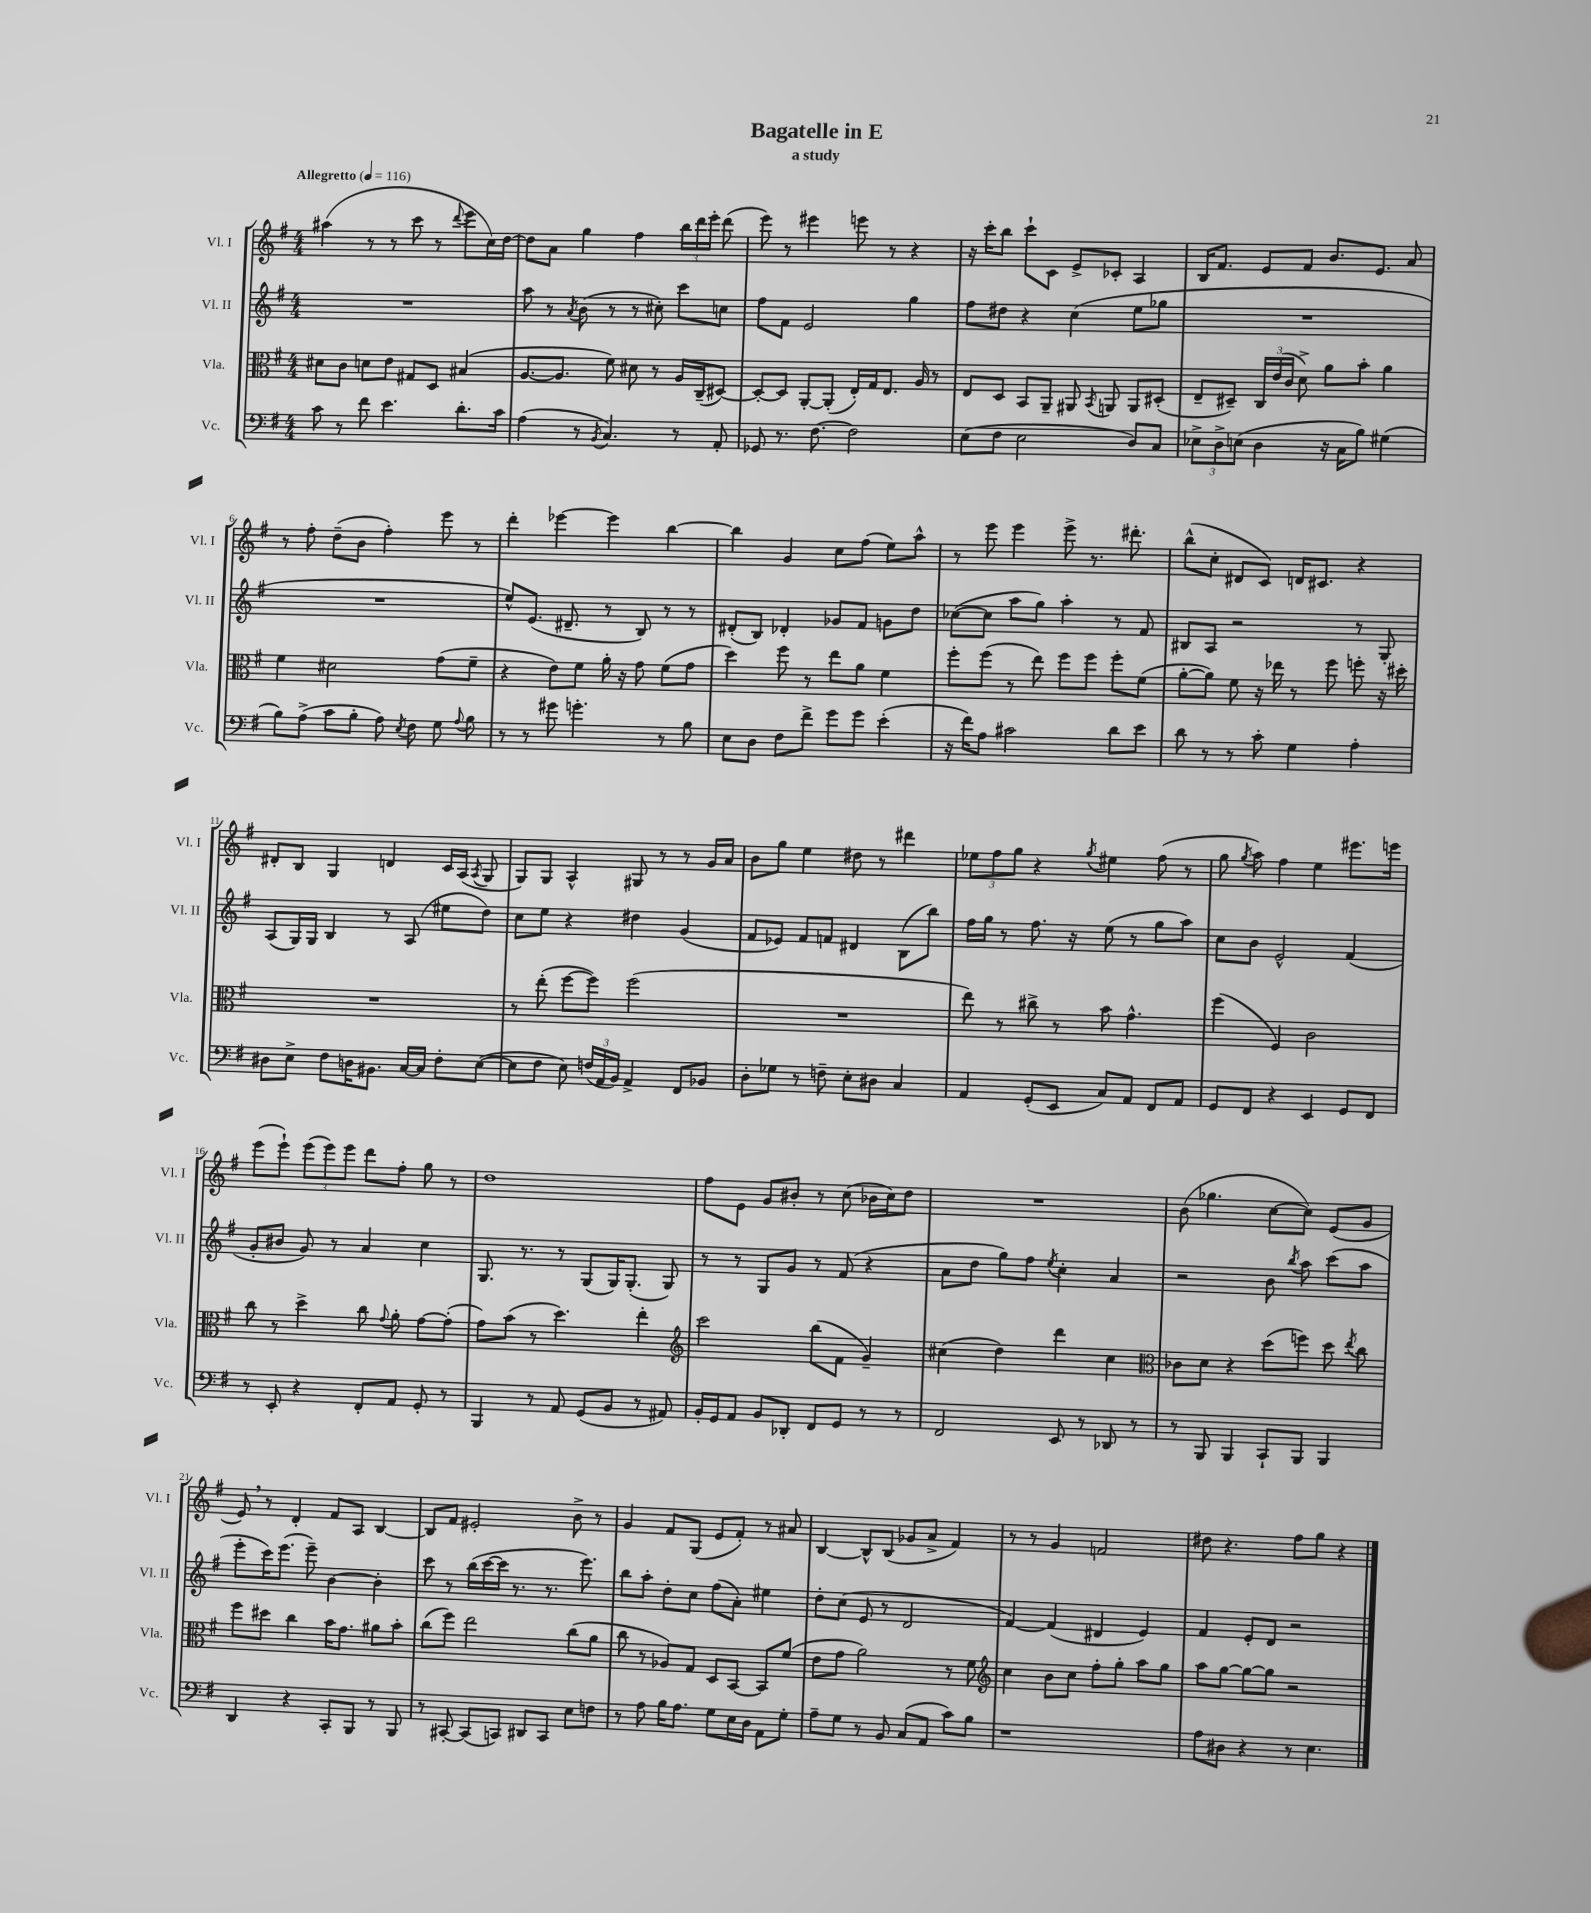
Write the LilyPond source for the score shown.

\header { title = "Bagatelle in E" subtitle = "a study" }
<<
\new StaffGroup <<
\new Staff = "s0" \with { instrumentName = "Vl. I" shortInstrumentName = "Vl. I" } {
    \clef treble \key g \major \numericTimeSignature \time 4/4 \tempo "Allegretto" 4 = 116
    \autoBeamOff ais''4( r8 r8 c'''8 r8 \appoggiatura { d'''8 } e'''8[ c''16) d''16]~ |
    d''8[ a'8] g''4 fis''4 \tuplet 3/2 { b''16[ d'''16 e'''16]-. } d'''8( |
    e'''8) r8 eis'''4 e'''8 r8 r4 |
    r16 c'''16[-. b''8] c'''8[-! c'8] e'8[-> ces'8]-. a4 |
    b16[ fis'8.] e'8[ fis'8] b'8.[ e'8.] a'8 |
    r8 fis''8-. d''8[--( b'8] fis''4-.) e'''8 r8 |
    d'''4-. ees'''4~ ees'''4 b''4~ |
    b''4 g'4 c''8[ fis''8]( e''8[) a''8]-^ |
    r8 e'''8 e'''4 e'''8-> r8. dis'''8.-. |
    b''8[-^( c''8]-. dis'8[ c'8]) d'16[ cis'8.] r4 |
    dis'8[-. b8] g4 d'4 c'16[ a16]( \acciaccatura { a8 } g8 |
    g8[) g8] a4-^ gis8 r8 r8 g'16[ a'16] |
    b'8[ g''8] e''4 dis''8 r8 dis'''4 |
    \tuplet 3/2 { ees''8[ fis''8 g''8] } r4 \acciaccatura { g''8 } eis''4 fis''8( r8 |
    g''8 \acciaccatura { g''8 } a''8) fis''4 e''4 eis'''8.[ e'''16] |
    e'''8[( e'''8]-!) \tuplet 3/2 { e'''8[( e'''8) e'''8] } d'''8[ fis''8]-. g''8 r8 |
    d''1 |
    fis''8[ e'8] g'8[ bis'8]-. r8 c''8( bes'16[ c''16) d''8] |
    R1 |
    b'8( ges''4. c''8[~ c''8]) e'8[( g'8] |
    e'8) \breathe r8 d'4-. fis'8[ a8] b4~ |
    b8[ fis'8] eis'2-. b'8-> r8 |
    g'4 fis'8[ g8]( e'8[ fis'8]-.) r8 ais'8 |
    b4~ b8[-^ b8]( ges'8[ a'8]-> fis'4) |
    r8 r8 g'4 f'2 |
    dis''8 r4. fis''8[ g''8] r4 \bar "|." |
}
\new Staff = "s1" \with { instrumentName = "Vl. II" shortInstrumentName = "Vl. II" } {
    \clef treble \key g \major \numericTimeSignature \time 4/4
    \autoBeamOff R1 |
    a''8 r8 \acciaccatura { a'8 } b'8( r8 r8 cis''8-.) c'''8[ c''8] |
    fis''8[ fis'8] e'2 g''4 |
    fis''8[ dis''8] r4 c''4( e''8[ ges''8] |
    R1 |
    R1 |
    e''8[-^) e'8.]( dis'8.-- r8 b8) r8 r8 |
    dis'8[-.( b8]) des'4-. ges'8[ fis'8] g'8[ d''8] |
    ces''8[~( ces''8] a''8[ g''8]) a''4-. r8 fis'8 |
    bis8[ a8] r2 r8 g8-. |
    a8[( g16) g16] b4 r8 a8( eis''8[ d''8]) |
    c''8[ e''8] r4 dis''4 g'4( |
    fis'8[ ees'8]) fis'8[ f'8] dis'4 b8[( b''8]) |
    fis''16[ g''16] r8 fis''8. r16 e''8( r8 g''8[ a''8]) |
    c''8[ b'8] e'2-^ fis'4( |
    g'8[-. bis'8] g'8) r8 a'4 c''4 |
    g8. r8. r8 g8[( g16) g8.]-.( g8) |
    r8 r8 g8[ g'8] r8 fis'8( r4 |
    a'8[ d''8] g''8[) fis''8] \acciaccatura { e''8 } c''4-. a'4 |
    r2 b'8 \acciaccatura { b''8 } a''8 c'''8[( a''8] |
    e'''8[-. c'''16) e'''8.]( e'''8--) b'4~ b'4-. |
    c'''8 r8 b''16[( c'''16~ c'''16] r8. r8. e'''8.) |
    b''8[ a''8]-. d''8[-. c''8] fis''8[( a'8]-.) eis''4 |
    d''8[-. c''8]( e'8 r8 d'2 |
    fis'4~) fis'4( dis'4 e'4) |
    fis'4 e'8[-. d'8] r2 \bar "|." |
}
\new Staff = "s2" \with { instrumentName = "Vla." shortInstrumentName = "Vla." } {
    \clef alto \key g \major \numericTimeSignature \time 4/4
    \autoBeamOff dis'8[ c'8] d'8[ e'8] gis8[ d8] bis4( |
    a8.[~ a8.] fis'8) dis'8 r8 a16[ c16--( dis8]~) |
    dis8[~-. dis8] a,8[~-. a,8]-.( e16[-.) g16 e8.] a16 r8 |
    e8[ d8] b,8[ a,8]-- ais,8 \acciaccatura { b,8 } a,8 a,8[ dis8]-.( |
    e8[-- dis8]--) \tuplet 3/2 { c16[ e'16( c'16] } d'8->) a'8[ b'8]-. a'4 |
    fis'4 dis'2 g'8[( fis'8]-- |
    r4 e'8[) fis'8] a'16-. r16 g'8 fis'8[( g'8] |
    d''4) fis''8 r8 e''8[ a'8] fis'4 |
    fis''8[-. fis''8]( r8 e''8) fis''8[ fis''8] fis''8[-. fis'8]( |
    a'8[~-. a'8]) fis'8 r16 ees''16 r8 fis''8 f''8-. r16 dis''16-. |
    R1 |
    r8 e''8-.( fis''8[~ fis''8]) fis''2( |
    R1 |
    e''8) r8 cis''8-> r8 b'8 g'4.-^ |
    fis''4( fis4) c'2 |
    c''8 r8 d''4-> c''8 \appoggiatura { g'8 } a'8-. g'8[~ g'8]-.( |
    g'8[) b'8]( r8 d''4.) e''4-. |
    \clef treble c'''2 b''8[( fis'8] g'4--) |
    cis''4( d''4) d'''4 cis''4 |
    \clef alto ces'8[ d'8] r4 d''8[( f''8]) d''8 \acciaccatura { e''8 } c''8 |
    fis''8[ dis''8] c''4 b'16[ g'8.] ais'8[ b'8]-. |
    c''8[( fis''8]) e''2 c''8[( a'8] |
    c''8 r8 aes8[) g8] d8[ b,8]~ b,8[ fis'8]( |
    e'8[ g'8] a'2) r8 fis'8 |
    \clef treble c''4 b'8[ c''8] fis''8[-. g''8]-. a''8[ g''8] |
    a''8[ g''8]~ g''8[~ g''8] r2 \bar "|." |
}
\new Staff = "s3" \with { instrumentName = "Vc." shortInstrumentName = "Vc." } {
    \clef bass \key g \major \numericTimeSignature \time 4/4
    \autoBeamOff c'8 r8 fis'8 e'4. d'8.[-. c'16] |
    a4( r8 \acciaccatura { b,8 } c4.) r8 a,8-. |
    ges,8 r8. fis8.~ fis2 |
    e8[( fis8] e2 d8[) c8] |
    \tuplet 3/2 { ees8[-> d8-> e8]( } d4 r16 c16[ b8]) gis4( |
    b8[) a8]->( c'8[ b8]-. a8) \acciaccatura { e8 } fis8 g8 \appoggiatura { a8 } b8 |
    r8 r8 gis'8 g'4.-. r8 b8 |
    e8[ d8] fis8[ fis'8]-> g'8[ g'8] e'4-.( |
    r16 fis'16[) a8] cis'2 d'8[ e'8] |
    d'8 r8 r8 c'8-. g4 a4-. |
    dis8[ e8]-> fis8[ d16 bis,8.] c16[~ c16] fis8[-. e8]~( |
    e8[ fis8] e8) \tuplet 3/2 { f16[( a,16 b,16]) } a,4-> fis,8[ bes,8] |
    d8[-. ges8] r8 f8-- e8[-. dis8] c4 |
    a,4 g,8[-.( e,8] c8[) a,8] fis,8[ a,8] |
    g,8[ fis,8] r4 e,4 g,8[ fis,8] |
    r8 e,8-. r4 fis,8[-. a,8] g,8-. r8 |
    b,,4 r8 a,8 g,8[( b,8] r8 ais,8) |
    b,16[-. g,16 a,8] b,8[ des,8]-. fis,8[ g,8] r8 r8 |
    fis,2 e,8 r8 des,8 r8 |
    r8 b,,8 b,,4 c,8[-! b,,8] b,,4 |
    d,4 r4 c,8[-. b,,8] r8 b,,8 |
    r8 cis,8~-. cis,8[( c,8]) dis,8[ c,8] e8[ f8] |
    r8 a8 b16[ a8.] g8[ e16 d16] a,8[ g8]-. |
    a8[-- g8] r8 b,8 c8[( a,8] c'8[) b8] |
    r1 |
    a8[ dis8] r4 r8 e4. \bar "|." |
}
>>
>>
